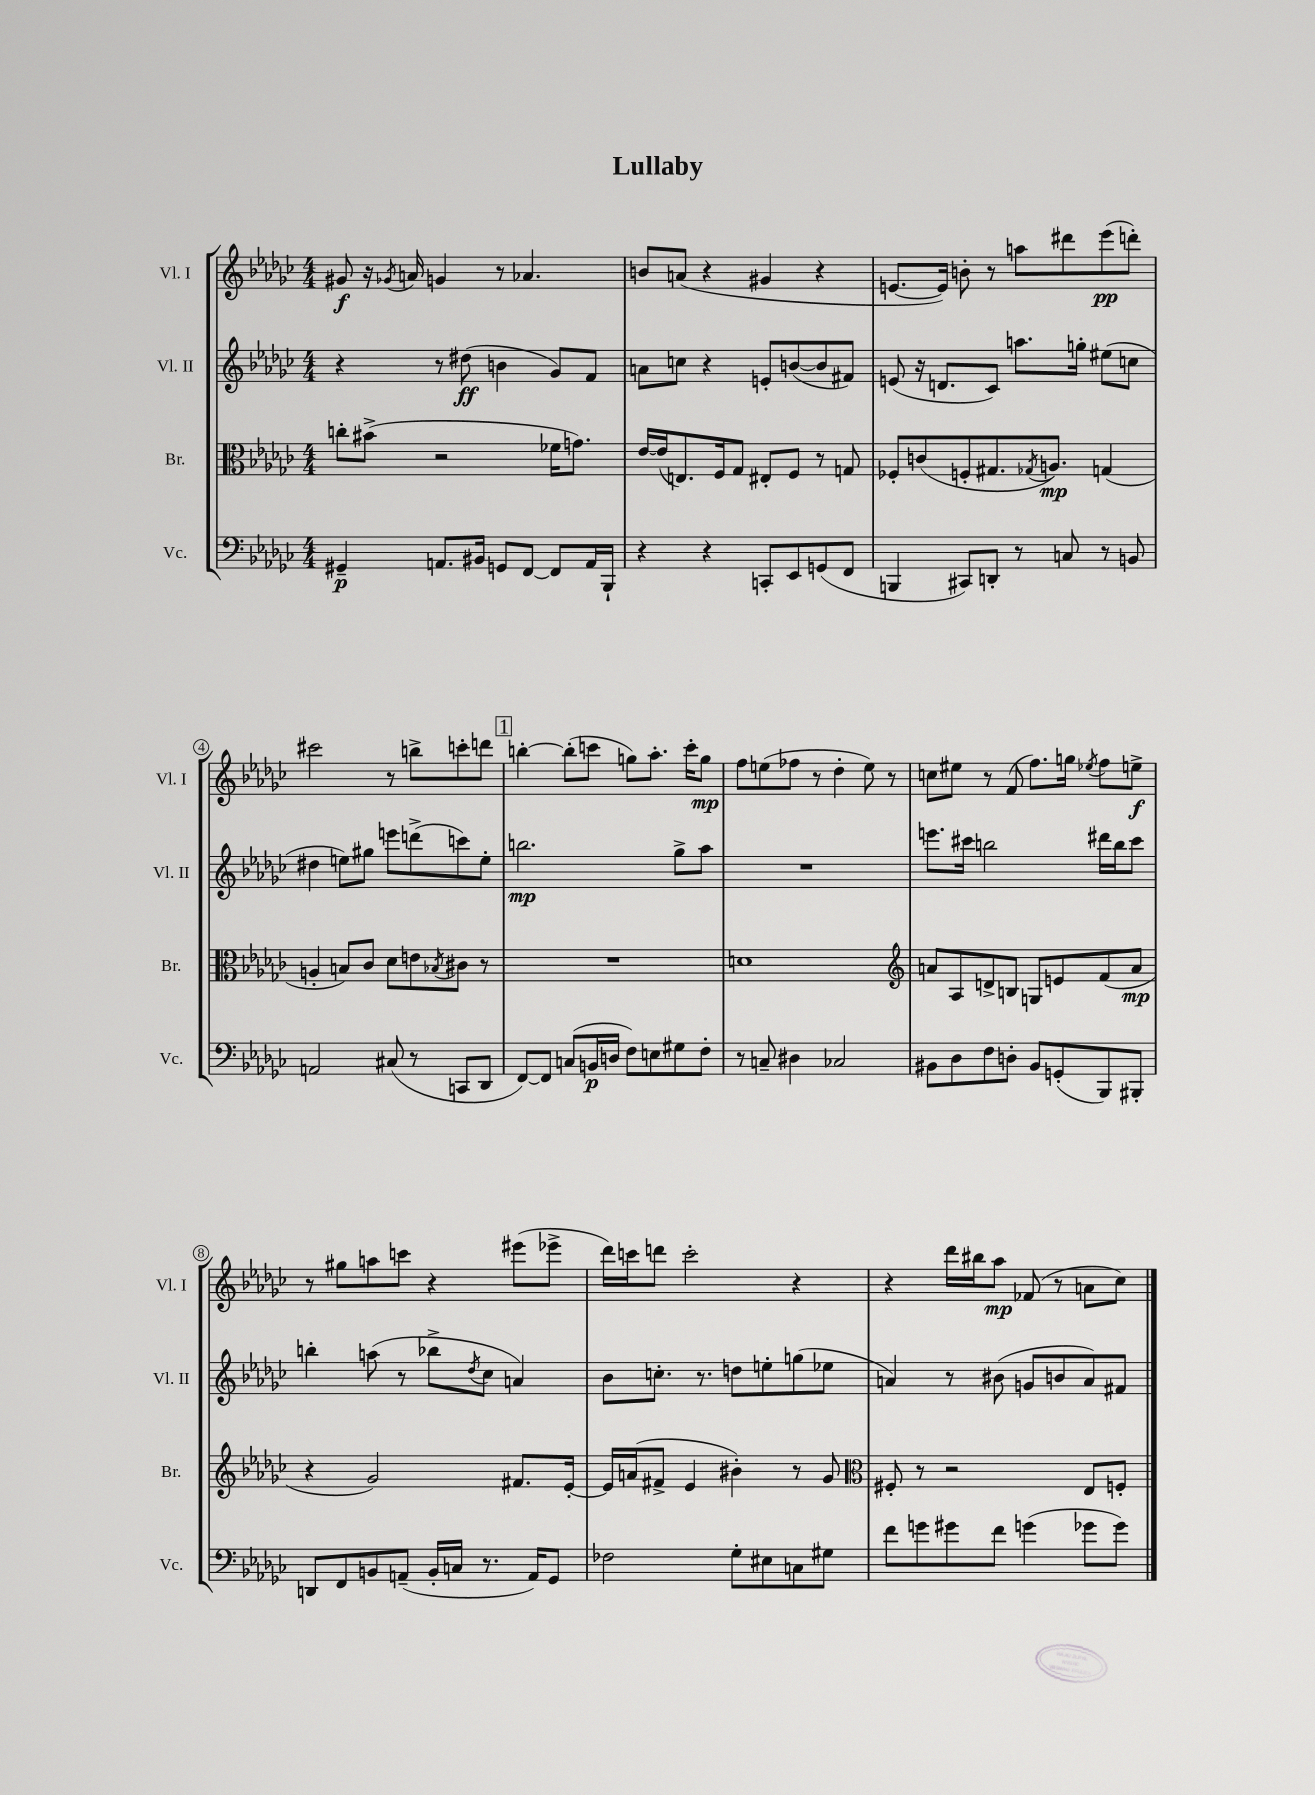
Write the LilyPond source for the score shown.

\header { title = "Lullaby" }
<<
\new StaffGroup <<
\new Staff = "s0" \with { instrumentName = "Vl. I" shortInstrumentName = "Vl. I" } {
    \clef treble \key ges \major \numericTimeSignature \time 4/4
    gis'8\f r16 \acciaccatura { ges'8 } a'16 g'4 r8 aes'4. |
    b'8 a'8( r4 gis'4 r4 |
    e'8.~ e'16) b'8-. r8 a''8 dis'''8 ees'''8\pp( d'''8-.) |
    cis'''2 r8 b''8-> c'''8-. d'''8 |
    \mark \markup { \box "1" } b''4~-. b''8-.( c'''8 g''8) aes''8.-. c'''16-. g''8\mp |
    f''8 e''8( fes''8 r8 des''4-. e''8) r8 |
    c''8 eis''8 r8 f'8( f''8.) g''16 \acciaccatura { ees''8 } f''8 e''8->\f |
    r8 gis''8 a''8 c'''8 r4 eis'''8( ees'''8-> |
    des'''16) c'''16 d'''8 c'''2-. r4 |
    r4 des'''16 bis''16 aes''8\mp fes'8( r8 a'8 ces''8) \bar "|." |
}
\new Staff = "s1" \with { instrumentName = "Vl. II" shortInstrumentName = "Vl. II" } {
    \clef treble \key ges \major \numericTimeSignature \time 4/4
    r4 r8 dis''8\ff( b'4 ges'8) f'8 |
    a'8 c''8 r4 e'8-. b'8~( b'8 fis'8) |
    e'8( r16 d'8. ces'8) a''8. g''16-. eis''8( c''8 |
    dis''4 e''8) gis''8 e'''8 d'''8->( c'''8) e''8-. |
    \mark \markup { \box "1" } b''2.\mp ges''8-> aes''8 |
    R1 |
    e'''8. cis'''16 b''2 dis'''16 b''16 cis'''8 |
    b''4-. a''8( r8 bes''8-> \acciaccatura { des''8 } ces''8 a'4) |
    bes'8 c''8.-. r8. d''8 e''8-. g''8( ees''8 |
    a'4) r8 bis'8( g'8 b'8 a'8) fis'8 \bar "|." |
}
\new Staff = "s2" \with { instrumentName = "Br." shortInstrumentName = "Br." } {
    \clef alto \key ges \major \numericTimeSignature \time 4/4
    c''8-. bis'8->( r2 fes'16 g'8.) |
    ees'16~ ees'16( e8.) f16 ges8 eis8-. f8 r8 g8 |
    fes8-. c'8( f8-. gis8. \acciaccatura { ges8 } a8.\mp) g4( |
    a4-. b8) ces'8 des'8 e'8 \acciaccatura { bes8 } cis'8 r8 |
    \mark \markup { \box "1" } R1 |
    d'1 |
    \clef treble a'8 aes8 d'8-> b8 g8 e'8 f'8( a'8\mp |
    r4 ges'2) fis'8. ees'16~-. |
    ees'16 a'16( fis'8-> ees'4 bis'4-.) r8 ges'8 |
    \clef alto fis8-. r8 r2 ees8 f8-. \bar "|." |
}
\new Staff = "s3" \with { instrumentName = "Vc." shortInstrumentName = "Vc." } {
    \clef bass \key ges \major \numericTimeSignature \time 4/4
    gis,4--\p a,8. bis,16 g,8 f,8~ f,8 a,16 bes,,16-! |
    r4 r4 c,8-. ees,8 g,8( f,8 |
    b,,4 cis,8) d,8-. r8 c8 r8 b,8 |
    a,2 cis8( r8 c,8 des,8 |
    \mark \markup { \box "1" } f,8~) f,8 c8( b,16\p d16 f8) e8 gis8 f8-. |
    r8 c8-- dis4 ces2 |
    bis,8 des8 f8 d8-. bis,8 g,8-.( bes,,8) bis,,8-. |
    d,8 f,8 b,8 a,8--( b,16-. c16 r8. a,16) ges,8 |
    fes2 ges8-. eis8 c8 gis8 |
    f'8 g'8 gis'8 f'8 g'4( ges'8 ges'8) \bar "|." |
}
>>
>>
\layout { \context { \Score \override BarNumber.stencil = #(make-stencil-circler 0.1 0.3 ly:text-interface::print) } }
